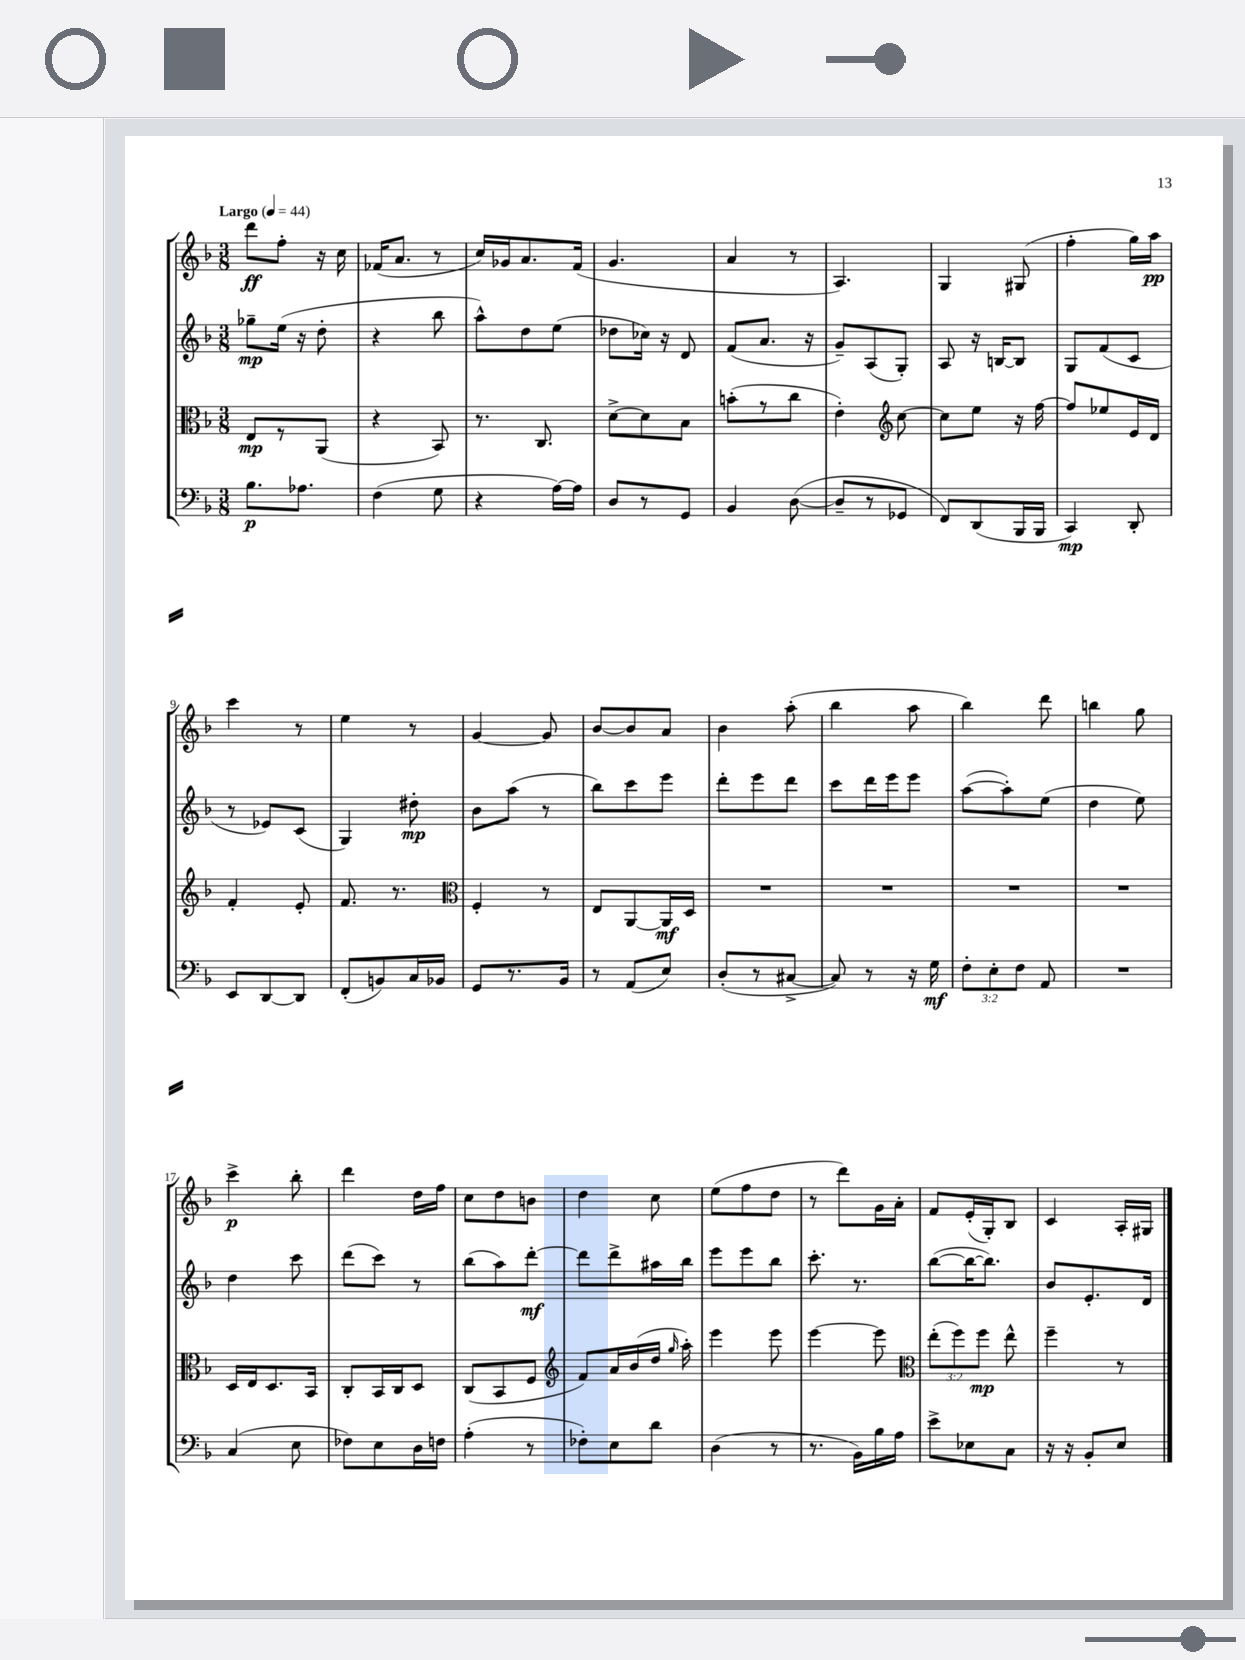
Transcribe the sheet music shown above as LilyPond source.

<<
\new StaffGroup <<
\new Staff = "s0" {
    \clef treble \key f \major \numericTimeSignature \time 3/8 \tempo "Largo" 4 = 44
    \autoBeamOff d'''8[\ff f''8]-. r16 c''16 |
    fes'16[( a'8.] r8 |
    c''16[) ges'16 a'8. f'16]( |
    g'4. |
    a'4 r8 |
    a4.) |
    g4 gis8( |
    f''4-. g''16[) a''16]\pp |
    c'''4 r8 |
    e''4 r8 |
    g'4~ g'8 |
    bes'8[~ bes'8 a'8] |
    bes'4 a''8-.( |
    bes''4 a''8 |
    bes''4) d'''8 |
    b''4 g''8 |
    c'''4->\p bes''8-. |
    d'''4 d''16[ f''16] |
    c''8[ d''8 b'8] |
    d''4 c''8 |
    e''8[( f''8 d''8] |
    r8 d'''8[) g'16 a'16]-. |
    f'8[ e'16-.( g16-.) bes8] |
    c'4 a16[-. gis16] \bar "|." |
}
\new Staff = "s1" {
    \clef treble \key f \major \numericTimeSignature \time 3/8
    \autoBeamOff ges''8[--\mp e''16]( r16 d''8-. |
    r4 bes''8 |
    a''8[-^) d''8 e''8]( |
    des''8[ ces''16]) r16 d'8 |
    f'8[( a'8.] r16 |
    g'8[--) a8( g8]-.) |
    a8 r16 b16[~ b8] |
    g8[ f'8( c'8] |
    r8 ees'8[) c'8]( |
    g4) dis''8-.\mp |
    bes'8[ a''8]( r8 |
    bes''8[) c'''8 e'''8] |
    d'''8[-. e'''8 d'''8] |
    c'''8[ d'''16 e'''16 e'''8] |
    a''8[~( a''8-.) e''8]( |
    d''4 e''8) |
    d''4 c'''8 |
    d'''8[( c'''8]) r8 |
    bes''8[( a''8) d'''8]~-.\mf |
    d'''8[ d'''8-> ais''16 bes''16] |
    e'''8[ e'''8 bes''8] |
    c'''8.-. r8. |
    bes''8[~( bes''16~ bes''8.]) |
    bes'8[ e'8.-. d'16] \bar "|." |
}
\new Staff = "s2" {
    \clef alto \key f \major \numericTimeSignature \time 3/8 \override Staff.TupletNumber.text = #tuplet-number::calc-fraction-text
    \autoBeamOff e8[\mp r8 a,8]( |
    r4 bes,8) |
    r8. c8. |
    d'8[~-> d'8 bes8] |
    b'8[-.( r8 c''8] |
    e'4-.) \clef treble c''8~ |
    c''8[ e''8] r16 f''16~ |
    f''8[ ees''8 e'16 d'16] |
    f'4-. e'8-. |
    f'8. r8. |
    \clef alto f4-. r8 |
    e8[ a,8~ a,16\mf d16] |
    R4. |
    R4. |
    R4. |
    R4. |
    d16[ e16 d8. bes,16] |
    c8[-. bes,16 c16 d8] |
    c8[( bes,8 f8] |
    \clef treble f'8[) a'16 bes'16( d''16] \grace { g''16 } a''16-.) |
    e'''4 e'''8 |
    e'''4~ e'''8 |
    \clef alto \tuplet 3/2 { e''8[-.( f''8) f''8]\mp } e''8-^ |
    f''4-- r8 \bar "|." |
}
\new Staff = "s3" {
    \clef bass \key f \major \numericTimeSignature \time 3/8 \override Staff.TupletNumber.text = #tuplet-number::calc-fraction-text
    \autoBeamOff bes8.[\p aes8.] |
    f4( g8 |
    r4 a16[~) a16] |
    d8[ r8 g,8] |
    bes,4 d8~( |
    d8[-- r8 ges,8] |
    f,8[) d,8( bes,,16 bes,,16] |
    c,4\mp) d,8-. |
    e,8[ d,8~ d,8] |
    f,8[-.( b,8) c16 bes,16] |
    g,8[ r8. bes,16] |
    r8 a,8[( e8]) |
    d8[-.( r8 cis8]~-> |
    cis8) r8 r16 g16\mf |
    \tuplet 3/2 { f8[-. e8-. f8] } a,8 |
    R4. |
    c4( e8 |
    fes8[) e8 d16 f16] |
    a4-.( r8 |
    fes8[-.) e8 d'8] |
    d4( r8 |
    r8. bes,16[) bes16 a16] |
    e'8[-> ees8 c8] |
    r16 r16 bes,8[-. e8] \bar "|." |
}
>>
>>
